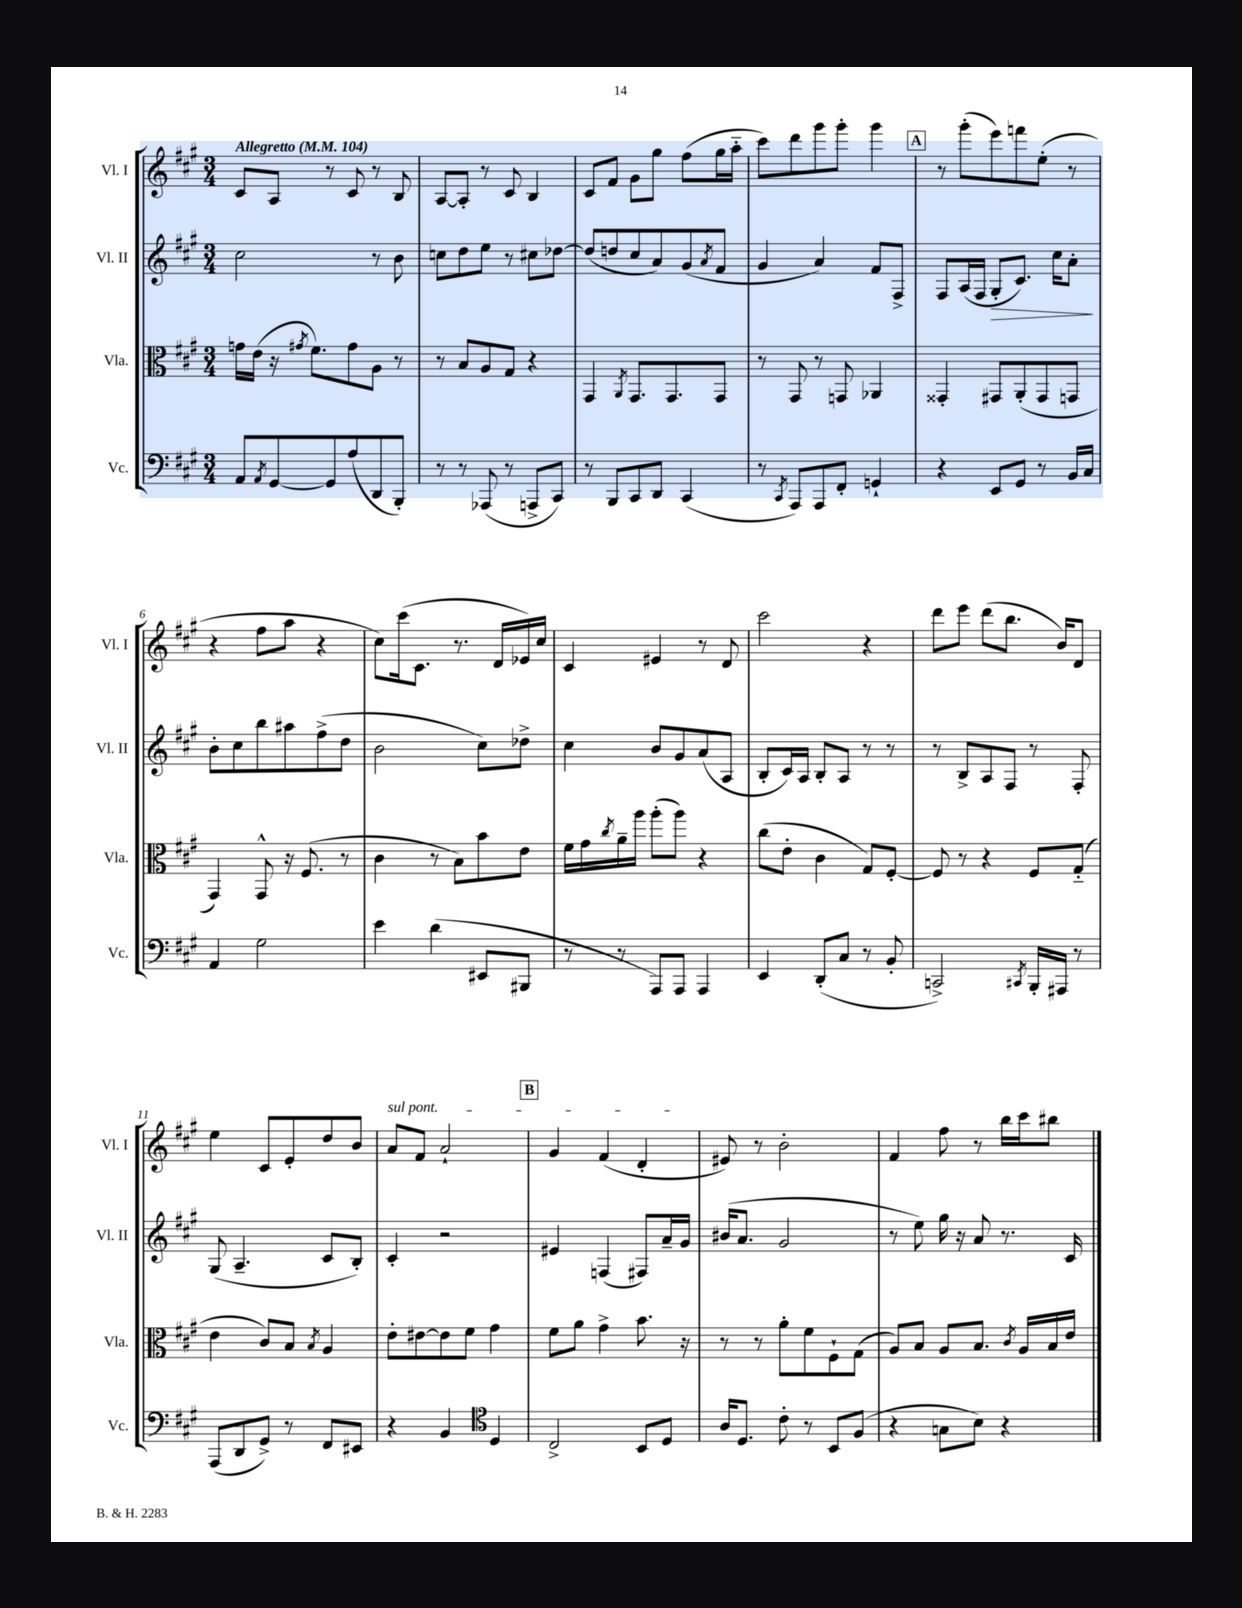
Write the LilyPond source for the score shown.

<<
\new StaffGroup <<
\new Staff = "s0" \with { instrumentName = "Vl. I" shortInstrumentName = "Vl. I" } {
    \clef treble \key a \major \numericTimeSignature \time 3/4 \tempo "Allegretto" 4 = 104
    cis'8 a8 r8 cis'8 r8 b8 |
    a8~ a8-. r8 cis'8 b4 |
    cis'8 fis'8 gis'8 gis''8 fis''8( gis''16 a''16-_ |
    cis'''8) d'''8 gis'''8 gis'''8-. gis'''4 |
    \mark \markup { \box "A" } r8 gis'''8-.( e'''8) f'''8 e''8-.( r8 |
    r4 fis''8 a''8 r4 |
    cis''8) cis'''16( cis'8. r8. d'16 ees'16) cis''16 |
    cis'4 eis'4 r8 d'8 |
    cis'''2 r4 |
    d'''8 e'''8 d'''8( b''8. b'16) d'8 |
    e''4 cis'8 e'8-. d''8 b'8 |
    \once \override TextSpanner.bound-details.left.text = \markup { \italic "sul pont." } a'8\startTextSpan fis'8 a'2-! |
    \mark \markup { \box "B" } gis'4 fis'4( d'4-.\stopTextSpan |
    eis'8) r8 b'2-. |
    fis'4 fis''8 r8 b''16 cis'''16 bis''8 \bar "|." |
}
\new Staff = "s1" \with { instrumentName = "Vl. II" shortInstrumentName = "Vl. II" } {
    \clef treble \key a \major \numericTimeSignature \time 3/4
    cis''2 r8 b'8 |
    c''8 d''8 e''8 r8 cis''8 des''8~ |
    des''8( d''8 cis''8 a'8) gis'8( \acciaccatura { a'8 } fis'8 |
    gis'4 a'4) fis'8 fis8-> |
    \mark \markup { \box "A" } fis8 a16( fis16 gis8-.\> cis'8.) cis''16 a'8-.\! |
    b'8-. cis''8 b''8 ais''8 fis''8->( d''8 |
    b'2 cis''8) des''8-> |
    cis''4 b'8 gis'8 a'8( a8 |
    b8-. cis'16) a16 b8-. a8 r8 r8 |
    r8 b8-> a8 fis8 r8 fis8-. |
    gis8( a4.-- cis'8 b8-.) |
    cis'4-. r2 |
    \mark \markup { \box "B" } eis'4 f4( fis8) a'16-- gis'16 |
    bis'16( a'8. gis'2 |
    r8 e''8) gis''16 r16 a'8 r8. cis'16 \bar "|." |
}
\new Staff = "s2" \with { instrumentName = "Vla." shortInstrumentName = "Vla." } {
    \clef alto \key a \major \numericTimeSignature \time 3/4
    g'16 e'16( r16 \acciaccatura { gis'8 } fis'8.) gis'8 a8 r8 |
    r8 b8 a8 gis8 r4 |
    gis,4 \acciaccatura { a,8 } gis,8. gis,8. gis,8 |
    r8 gis,8 r8 g,8 aes,4 |
    \mark \markup { \box "A" } gisis,4-. gis,8 a,8-.( gis,8 g,8 |
    gis,4) gis,8-^ r16 fis8.( r8 |
    cis'4 r8 b8) b'8 e'8 |
    fis'16 gis'16 \acciaccatura { cis''8 } a'16-- a''16 a''8-.( a''8) r4 |
    cis''8( e'8-. cis'4 gis8) fis8~-. |
    fis8 r8 r4 fis8 gis8-_( |
    e'4 cis'8) b8 \acciaccatura { b8 } a4 |
    e'8-. eis'8~ eis'8 fis'8 gis'4 |
    \mark \markup { \box "B" } fis'8 a'8 gis'4-> b'8. r16 |
    r8 r8 a'8-. fis'8 fis8-! gis8( |
    a8) b8 a8 b8. \acciaccatura { cis'8 } a16 b16 e'16 \bar "|." |
}
\new Staff = "s3" \with { instrumentName = "Vc." shortInstrumentName = "Vc." } {
    \clef bass \key a \major \numericTimeSignature \time 3/4
    a,8 \acciaccatura { a,8 } gis,8~ gis,8 a8( d,8 b,,8-.) |
    r8 r8 aes,,8( r8 a,,8-> cis,8) |
    r8 b,,8 cis,8 d,8 cis,4( |
    r8 \acciaccatura { cis,8 } a,,8) a,,8 fis,8-. g,4-! |
    \mark \markup { \box "A" } r4 e,8 gis,8 r8 b,16 cis16 |
    a,4 gis2 |
    e'4 d'4( eis,8 bis,,8 |
    r8 r8 a,,8) a,,8 a,,4 |
    e,4 d,8-.( cis8 r8 b,8-. |
    c,2->) \acciaccatura { cis,8 } b,,16-. ais,,16 r8 |
    a,,8( d,8 gis,8->) r8 fis,8 eis,8 |
    r4 b,4 \clef tenor d4 |
    \mark \markup { \box "B" } cis2-> b,8 d8 |
    a16 d8. cis'8-. r8 b,8 fis8( |
    r4 g8 b8) r4 \bar "|." |
}
>>
>>
